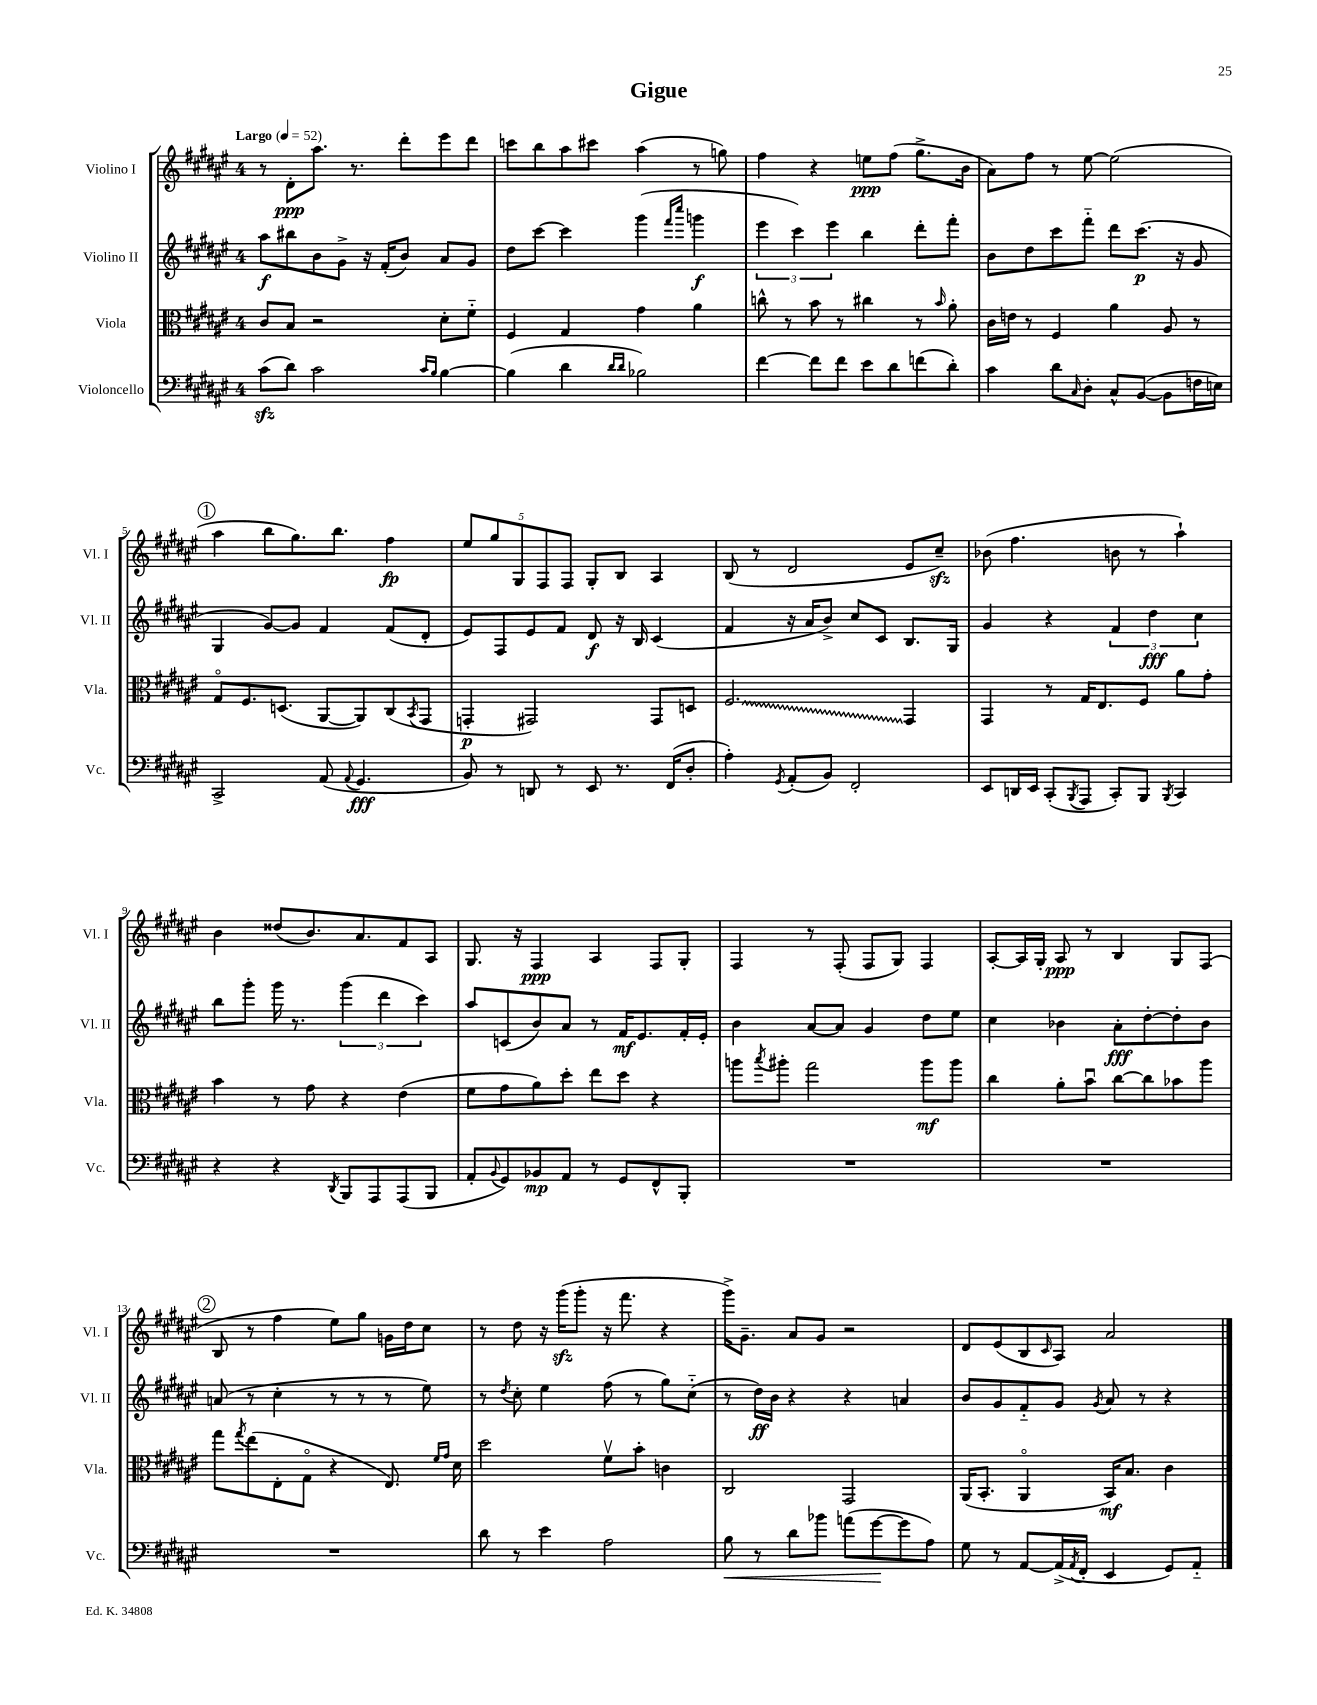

**kern	**kern	**kern	**kern
*staff4	*staff3	*staff2	*staff1
*clefF4	*clefC3	*clefG2	*clefG2
*k[f#c#g#d#a#e#]	*k[f#c#g#d#a#e#]	*k[f#c#g#d#a#e#]	*k[f#c#g#d#a#e#]
*M4/4	*M4/4	*M4/4	*M4/4
*MM52	*MM52	*MM52	*MM52
(8c#	8c#	8aa#	8r
8d#)	8B	8bb#	8d#'
2c#	2r	8b	8.aa#
.	.	8g#^	.
.	.	.	8.r
.	.	16r	.
.	.	(16f#'	.
.	.	8b)	8ddd#'
16qqc#	.	.	.
16qqB	.	.	.
[4B	8d#'	8a#	8eee#
.	8f#'~	8g#	8ddd#
=	=	=	=
(4B]	4F#	8dd#	8ccc
.	.	[8ccc#	8bb
4d#	4G#	4ccc#]	8aa#
.	.	.	8ccc#
16qqd#	.	.	.
16qqd#	.	.	.
2B-)	4g#	(4ggg#	(4aa#
.	.	16qqfff#	.
.	.	16qqcccc#	.
.	4a#	4ggg	8r
.	.	.	8gg)
=	=	=	=
[4f#	8cc^^	6eee#	4ff#
.	8r	.	.
.	.	6ccc#)	.
8f#]	8b	.	4r
.	.	6eee#	.
8f#	8r	.	.
8e#	4cc#	4bb	8ee
8d#	.	.	(8ff#
(8f	8r	8ddd#'	8.gg#^
.	16qqb	.	.
8d#')	8a#'	8fff#'	.
.	.	.	16b
=	=	=	=
4c#	16c#	8b	8a#)
.	16e	.	.
.	8r	8dd#	8ff#
8d#	4F#	8ccc#	8r
16qqC#	.	.	.
8D#'	.	8fff#'~	[8ee#
8C#^^	4a#	8ddd#	(2ee#]
([8BB	.	(8.ccc#	.
8BB]	8A#	.	.
.	.	16r	.
16F	8r	8g#	.
16E)	.	.	.
=	=	=	=
2CC#^	8G#o	4G#	4aa#
.	8.F#	.	.
.	.	[8g#)	8bb
.	(8.D	.	.
.	.	8g#]	8.gg#)
(8AA#	[8AA#	4f#	.
.	.	.	8.bb
8qqAA#	.	.	.
4.GG#	8AA#])	.	.
.	(8C#	(8f#	4ff#
.	8qBB	.	.
.	8GG#	8d#'	.
=	=	=	=
8BB)	4GG'	8e#)	10ee#
.	.	.	10gg#
8r	.	8F#	.
.	.	.	10G#
8DD	2GG#)	8e#	.
.	.	.	10F#
8r	.	8f#	.
.	.	.	10F#
8EE#	.	8d#	8G#'
8.r	.	16r	8B
.	.	16B	.
.	8GG#	(4c#	4A#
(16FF#	.	.	.
8D#'	8D	.	.
=	=	=	=
4A#')	2.F#	4f#	(8B
.	.	.	8r
8qGG#	.	.	.
(8AA#'	.	16r	2d#
.	.	16a#	.
8BB)	.	8b^)	.
2FF#'	.	8cc#	.
.	.	8c#	.
.	4GG#	8.B	8e#
.	.	.	8cc#~)
.	.	16G#	.
=	=	=	=
8EE#	4GG#	4g#	(8b-
16DD	.	.	4.ff#
16EE#	.	.	.
(8CC#'	8r	4r	.
8qBBB	.	.	.
8AAA#	16G#	.	.
.	8.E#	.	.
8CC#')	.	6f#	8b
8BBB	8F#	.	8r
.	.	6dd#	.
8qBBB	.	.	.
4CC#	8a#	.	4aa#`)
.	.	6cc#	.
.	8g#'	.	.
=	=	=	=
4r	4b	8bb	4b
.	.	8ggg#'	.
4r	8r	16ggg#	(8dd##
.	.	8.r	.
.	8g#	.	8.b)
8qDD#	.	.	.
8BBB	4r	(6ggg#	.
.	.	.	8.a#
8AAA#	.	.	.
.	.	6ddd#	.
(8AAA#	(4e#	.	8f#
.	.	6ccc#)	.
8BBB	.	.	8A#
=	=	=	=
8AA#'	8f#	8aa#	8.G#
8qqBB	.	.	.
8GG#)	8g#	(8c	.
.	.	.	16r
8BB-	8a#)	8b)	4F#
8AA#	8dd#'	8a#	.
8r	8ee#	8r	4A#
8GG#	8dd#	16f#	.
.	.	8.e#	.
8FF#^^	4r	.	8F#
8BBB'	.	16f#'	8G#'
.	.	16e#'	.
=	=	=	=
1r	8aa	4b	4F#
.	8qbb	.	.
.	8aa#'	.	.
.	2gg#	[8a#	8r
.	.	8a#]	(8F#'
.	.	4g#	8F#
.	.	.	8G#)
.	8aa#	8dd#	4F#
.	8aa#	8ee#	.
=	=	=	=
1r	4cc#	4cc#	[8A#'
.	.	.	16A#]
.	.	.	16G#'
.	8a#'	4b-	8A#
.	8bu	.	8r
.	[8cc#	8a#'	4B
.	8cc#]	[8dd#'	.
.	8b-	8dd#']	8G#
.	8aa#	8b-	(8F#
=	=	=	=
1r	8gg#	(8a	8B
.	8qgg#	.	.
.	(8ee#	8r	8r
.	8E#'	4cc#'	4ff#
.	8G#o	.	.
.	4r	8r	8ee#)
.	.	8r	8gg#
.	8.E#)	8r	16g
.	.	.	16dd#
.	.	8ee#)	8cc#
.	16qqf#	.	.
.	16qqg#	.	.
.	16d#	.	.
=	=	=	=
8d#	2dd#	8r	8r
.	.	8qdd#	.
8r	.	8cc#'	8dd#
4e#	.	4ee#	16r
.	.	.	(16ggg#
.	.	.	8ggg#'
2A#	8f#v	(8ff#	16r
.	.	.	8.fff#
.	8b'	8r	.
.	4c	8gg#)	4r
.	.	(8cc#'~	.
=	=	=	=
8B	2C#	8r	16ggg#^)
.	.	.	8.g#~
8r	.	16dd#)	.
.	.	16b	.
8d#	.	4r	8a#
8b-	.	.	8g#
(8a	2GG#	4r	2r
[8g#	.	.	.
8g#]	.	4a	.
8A#)	.	.	.
=	=	=	=
8G#	(16AA#	8b	8d#
.	8.BB'	.	.
8r	.	8g#	(8e#
[8AA#	4AA#o	8f#'~	8B
.	.	.	16qqc#
(16AA#^]	.	8g#	8A#)
8qAA#	.	.	.
16FF#'	.	.	.
.	.	8qg#	.
4EE#	16BB)	8a#	2a#
.	8.B	.	.
.	.	8r	.
8GG#)	4c#	4r	.
8AA#'~	.	.	.
==	==	==	==
*-	*-	*-	*-
